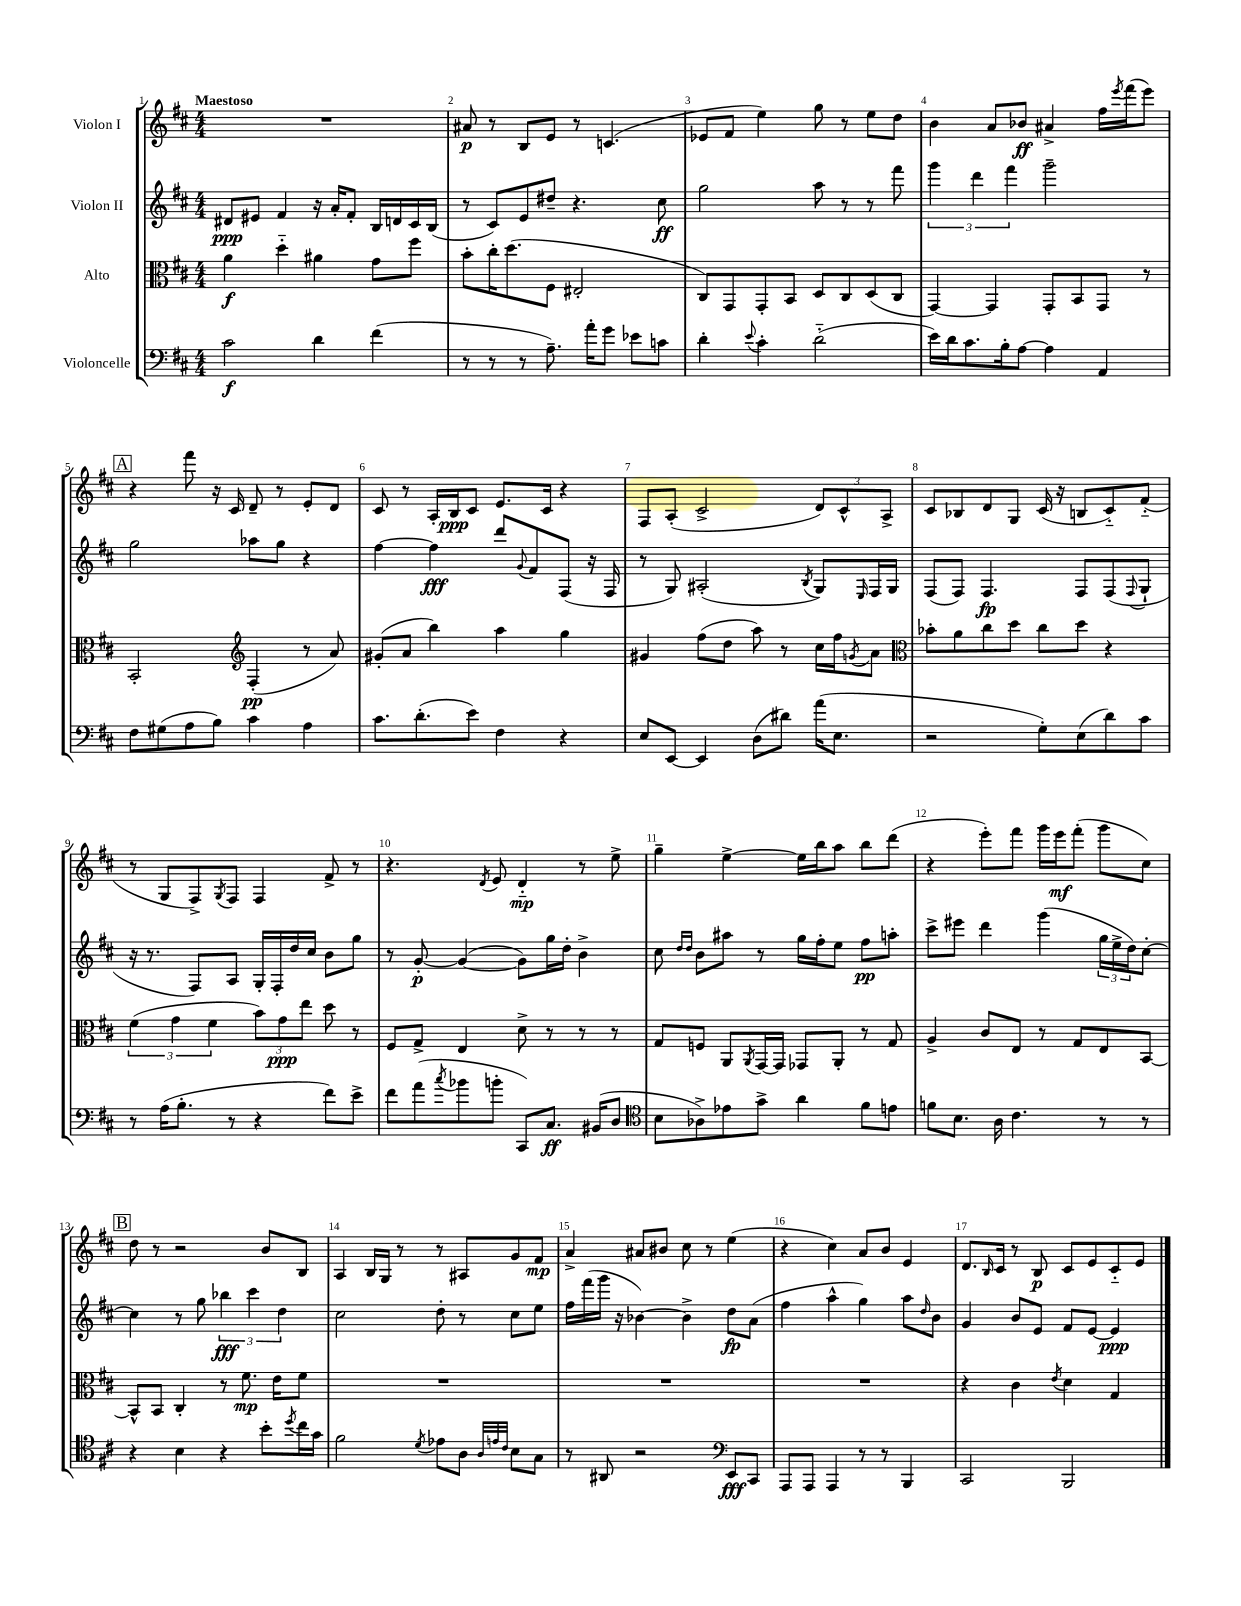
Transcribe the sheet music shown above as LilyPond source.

<<
\new StaffGroup <<
\new Staff = "s0" \with { instrumentName = "Violon I" } {
    \clef treble \key d \major \numericTimeSignature \time 4/4 \tempo "Maestoso"
    R1 |
    ais'8\p r8 b8 e'8 r8 c'4.( |
    ees'8 fis'8 e''4) g''8 r8 e''8 d''8 |
    b'4 a'8 bes'8\ff ais'4-> fis''16 \acciaccatura { e'''8 } fis'''16( e'''8) |
    \mark \markup { \box "A" } r4 fis'''8 r16 cis'16 d'8-- r8 e'8-. d'8 |
    cis'8 r8 a16-. b16\ppp cis'8 e'8. cis'16 r4 |
    fis8 a8-.( cis'2-> \tuplet 3/2 { d'8) cis'8-^ a8-> } |
    cis'8 bes8 d'8 g8 cis'16( r16 b8 cis'8-_) fis'8-_( |
    r8 g8 fis8->) \acciaccatura { g8 } fis8 fis4 fis'8-> r8 |
    r4. \acciaccatura { d'8 } e'8 d'4-_\mp r8 e''8-> |
    g''4-- e''4~-> e''16 b''16 a''8 b''8 d'''8( |
    r4 e'''8-.) fis'''8 g'''16 e'''16\mf fis'''8-.( g'''8 cis''8) |
    \mark \markup { \box "B" } d''8 r8 r2 b'8 b8 |
    a4 b16 g16 r8 r8 ais8 g'8 fis'8\mp |
    a'4-> ais'8 bis'8 cis''8 r8 e''4( |
    r4 cis''4) a'8 b'8 e'4 |
    d'8. \grace { b16 } cis'16 r8 b8\p cis'8 e'8 cis'8-_ e'8 \bar "|." |
}
\new Staff = "s1" \with { instrumentName = "Violon II" } {
    \clef treble \key d \major \numericTimeSignature \time 4/4
    dis'8\ppp eis'8 fis'4 r16 a'16-. fis'8-. b16 d'16 cis'16 b16( |
    r8 cis'8) e'8 dis''8-- r4. cis''8\ff |
    g''2 a''8 r8 r8 fis'''8 |
    \tuplet 3/2 { g'''4 d'''4 fis'''4 } g'''2-- |
    \mark \markup { \box "A" } g''2 aes''8 g''8 r4 |
    fis''4~ fis''4\fff d'''8 \appoggiatura { g'8 } fis'8 fis8( r16 fis16 |
    r8 g8) ais2-.( \acciaccatura { b8 } g8) \grace { e16 } fis16 g16 |
    fis8( fis8) fis4.\fp fis8 fis8( \appoggiatura { fis8 } g8-! |
    r16 r8. fis8) a8 g16-. fis16-. d''16 cis''16 b'8 g''8 |
    r8 g'8~-.\p g'4~( g'8) g''16 d''16-. b'4-> |
    cis''8 \grace { d''16 d''16 } b'8 ais''8 r8 g''16 fis''16-. e''8 fis''8\pp a''8-. |
    cis'''8-> eis'''8 d'''4 g'''4( \tuplet 3/2 { g''16 e''16-> d''16) } cis''8~-. |
    \mark \markup { \box "B" } cis''4 r8 g''8 \tuplet 3/2 { bes''4\fff cis'''4 d''4 } |
    cis''2 d''8-. r8 cis''8 e''8 |
    fis''16 fis'''16( g'''16 r16 bes'4~) bes'4-> d''8\fp a'8( |
    fis''4 a''4-^ g''4) a''8 \grace { d''16 } b'8 |
    g'4 b'8 e'8 fis'8 e'8~ e'4\ppp \bar "|." |
}
\new Staff = "s2" \with { instrumentName = "Alto" } {
    \clef alto \key d \major \numericTimeSignature \time 4/4
    a'4\f d''4-_ ais'4 g'8 fis''8 |
    b'8-. cis''16-. d''8.( fis8 eis2-. |
    cis8) g,8 g,8-. b,8 d8 cis8 d8( cis8 |
    g,4~) g,4 g,8-. b,8 g,8 r8 |
    \mark \markup { \box "A" } b,2-. \clef treble fis4-.\pp( r8 a'8) |
    gis'8-.( a'8 b''4) a''4 g''4 |
    gis'4 fis''8( d''8 a''8) r8 cis''16 fis''16 \acciaccatura { g'8 } a'8 |
    \clef alto bes'8-. a'8 cis''8 d''8 cis''8 d''8 r4 |
    \tuplet 3/2 { fis'4( g'4 fis'4 } \tuplet 3/2 { b'8) g'8\ppp e''8 } d''8 r8 |
    fis8 g8-> e4 d'8-> r8 r8 r8 |
    g8 f8 a,8 \acciaccatura { a,8 } g,16~ g,16 ges,8 a,8-. r8 g8 |
    a4-> cis'8 e8 r8 g8 e8 b,8~ |
    \mark \markup { \box "B" } b,8-^ b,8 cis4-. r8 fis'8.\mp e'16 fis'8 |
    R1 |
    R1 |
    R1 |
    r4 cis'4 \acciaccatura { e'8 } d'4 g4 \bar "|." |
}
\new Staff = "s3" \with { instrumentName = "Violoncelle" } {
    \clef bass \key d \major \numericTimeSignature \time 4/4
    cis'2\f d'4 fis'4( |
    r8 r8 r8 a8.--) a'16-. g'8 ees'8 c'8 |
    d'4-. \appoggiatura { e'8 } cis'4-. d'2-_( |
    e'16) d'16 cis'8. b16-. a8~ a4 a,4 |
    \mark \markup { \box "A" } fis8 gis8( a8 b8) cis'4 a4 |
    cis'8. d'8.-.( e'8) fis4 r4 |
    e8 e,8~ e,4 d8( dis'8) a'16( e8. |
    r2 g8-.) e8( d'8) cis'8 |
    r8 a16( b8.-. r8 r4 fis'8) e'8-> |
    fis'8 a'8( \acciaccatura { cis''8 } bes'8 b'8-. cis,8) cis8.\ff bis,16( d8 |
    \clef tenor b8 aes8->) ees'8 g'8-> a'4 fis'8 e'8 |
    f'8 b8. a16 cis'4. r8 r8 |
    \mark \markup { \box "B" } r4 b4 r4 b'8-. \acciaccatura { d''8 } cis''16 g'16 |
    fis'2 \acciaccatura { d'8 } ees'8 a8 \grace { a32 e'32 cis'32 } b8 g8 |
    r8 ais,8 r2 \clef bass e,8\fff cis,8 |
    a,,8 a,,8 a,,4 r8 r8 b,,4 |
    cis,2 b,,2 \bar "|." |
}
>>
>>
\layout { \context { \Score \override BarNumber.break-visibility = ##(#f #t #t) barNumberVisibility = #all-bar-numbers-visible } }
